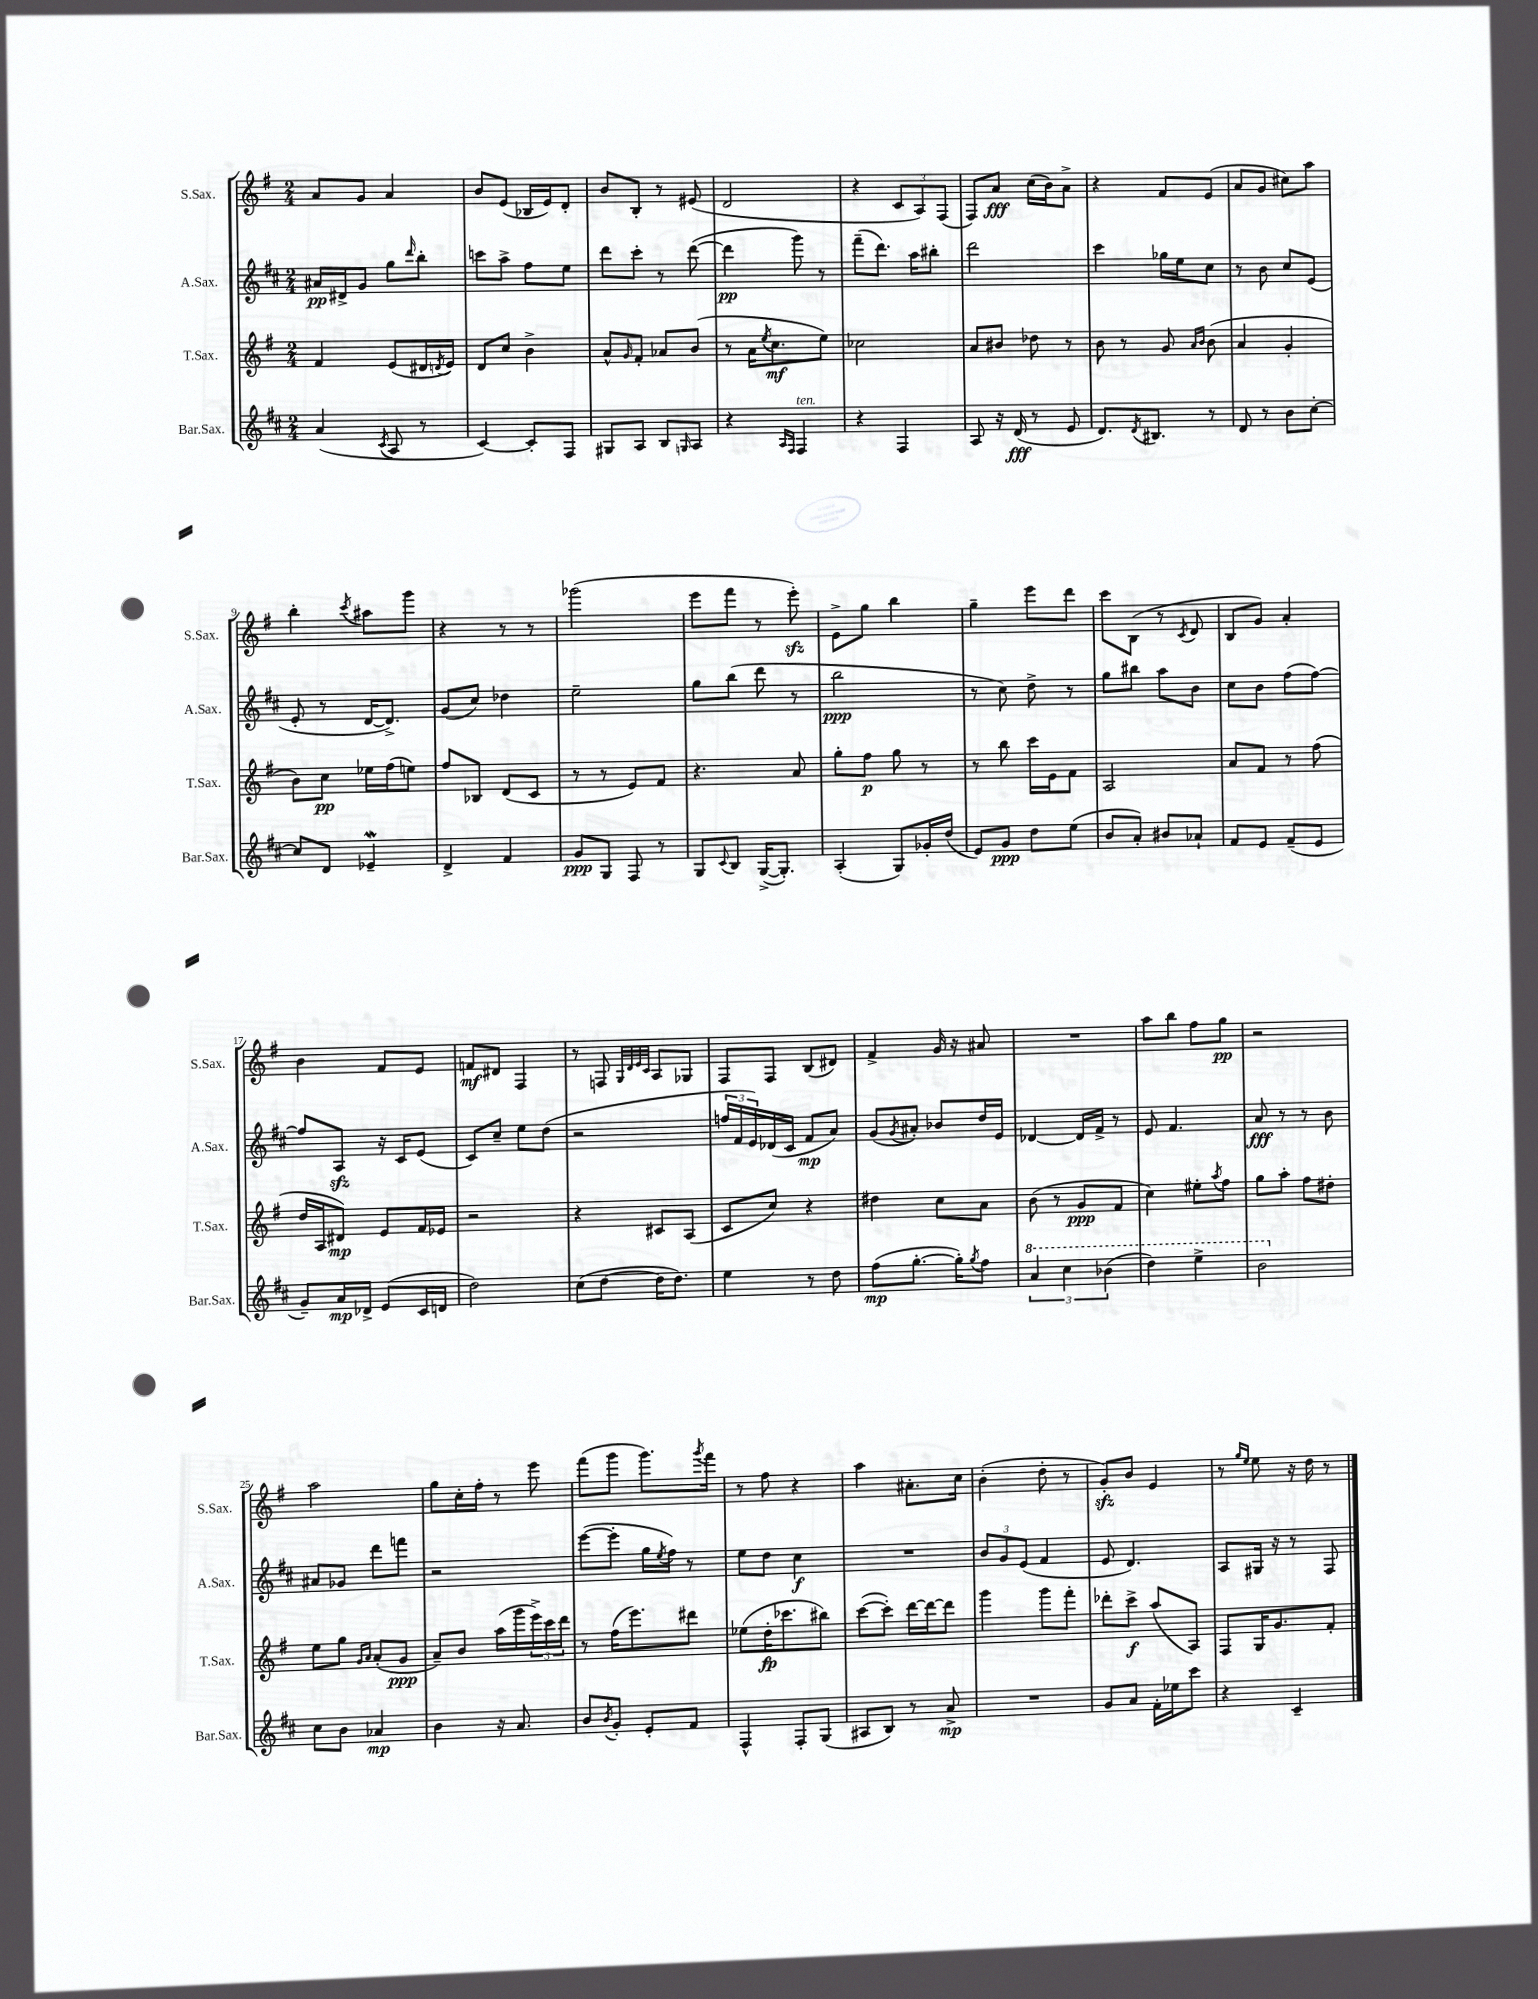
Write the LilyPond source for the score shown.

<<
\new StaffGroup <<
\new Staff = "s0" \with { instrumentName = "S.Sax." shortInstrumentName = "S.Sax." } {
    \clef treble \key g \major \numericTimeSignature \time 2/4
    a'8 g'8 a'4 |
    b'8 e'8( bes16 e'16) d'8-. |
    b'8 b8-. r8 eis'8( |
    d'2 |
    r4 \tuplet 3/2 { c'8 a8) fis8( } |
    fis8) a'8\fff c''16( b'16) a'8-> |
    r4 fis'8 e'8( |
    a'8 g'8 cis''8) a''8 |
    b''4-. \acciaccatura { c'''8 } ais''8 g'''8 |
    r4 r8 r8 |
    ges'''2( |
    e'''8 fis'''8 r8 e'''8-.\sfz) |
    e'8-> g''8 b''4 |
    g''4-- e'''8 d'''8 |
    c'''8 b8( r8 \acciaccatura { c'8 } d'8 |
    b8 g'8) a'4-. |
    b'4 fis'8 e'8 |
    f'8\mf dis'8 fis4 |
    r8 f8 \grace { g32 d'32 e'32 c'32 } a8 ges8 |
    fis8 fis8 b8( dis'8) |
    fis'4-> g'16 r16 ais'8 |
    R2 |
    a''8 b''8 fis''8 g''8\pp |
    r2 |
    a''2 |
    g''8 c''16-. fis''16-. r8 e'''8 |
    fis'''8( g'''8 g'''8.) \acciaccatura { g'''8 } fis'''16 |
    r8 fis''8 r4 |
    a''4 ais'8.-. c''16 |
    b'4-.( d''8-. r8 |
    g'8-.\sfz) b'8 e'4 |
    r8 \grace { g''16 e''16 } e''8 r16 d''16 r8 \bar "|." |
}
\new Staff = "s1" \with { instrumentName = "A.Sax." shortInstrumentName = "A.Sax." } {
    \clef treble \key d \major \numericTimeSignature \time 2/4
    ais'16\pp dis'16-> g'8 g''8 \grace { d'''16 } b''8-. |
    c'''8 a''8-> fis''8 e''8 |
    d'''8 cis'''8-. r8 d'''8~( |
    d'''4\pp g'''8) r8 |
    fis'''8--( d'''8.) a''16 bis''8-. |
    d'''2 |
    cis'''4 ges''16 e''16 cis''8 |
    r8 b'8 cis''8 e'8( |
    e'8-. r8 d'16~ d'8.->) |
    g'8( cis''8) des''4 |
    e''2-- |
    g''8 b''8( d'''8 r8 |
    b''2\ppp |
    r8 cis''8) d''8-> r8 |
    g''8 bis''8 a''8 b'8 |
    cis''8 b'8 fis''8( fis''8~) |
    fis''8 a8\sfz r16 cis'16 e'8( |
    cis'8) cis''8-- e''8 d''8( |
    r2 |
    \tuplet 3/2 { f''16 fis'16 e'16) } des'16( cis'16 fis'8\mp a'8) |
    g'8( \acciaccatura { g'8 } ais'8-.) bes'8 d''16 e'16 |
    des'4~ des'16 fis'16-> r8 |
    e'8 fis'4. |
    a'8\fff r8 r8 b'8 |
    ais'8 ges'8 d'''8 f'''8 |
    r2 |
    e'''8~( e'''8-. g''16 \acciaccatura { e''8 } fis''16) r8 |
    e''8 d''8 cis''4\f |
    R2 |
    \tuplet 3/2 { b'8 g'8 e'8( } fis'4 |
    e'8 d'4.) |
    a8 gis16 r16 r8 fis8 \bar "|." |
}
\new Staff = "s2" \with { instrumentName = "T.Sax." shortInstrumentName = "T.Sax." } {
    \clef treble \key g \major \numericTimeSignature \time 2/4
    fis'4 e'8( dis'16 \acciaccatura { d'8 } e'16) |
    d'8 c''8 b'4-> |
    a'8-^ \grace { g'16 } fis'8-. aes'8 b'8( |
    r8 a'16 \acciaccatura { e''8 } c''8.\mf e''8) |
    ces''2 |
    a'8 bis'8 des''8 r8 |
    b'8 r8 g'8 \grace { a'16 b'16 } b'8( |
    a'4 g'4-. |
    b'8) c''8\pp ees''16 fis''16( e''8) |
    fis''8 bes8 d'8( c'8 |
    r8 r8 e'8) fis'8 |
    r4. a'8 |
    g''8-. fis''8\p g''8 r8 |
    r8 b''8 c'''16 e'16 fis'8 |
    a2 |
    a'8 fis'8 r8 fis''8( |
    d''16 a16 dis'8\mp) e'8 fis'16 ees'16 |
    r2 |
    r4 cis'8 a8( |
    c'8 c''8) r4 |
    dis''4 c''8 a'8 |
    b'8( r8 g'8\ppp fis'8 |
    c''4) eis''8-. \acciaccatura { a''8 } fis''8 |
    g''8 a''8-. fis''8 dis''8-. |
    e''8 g''8 \grace { g'16 a'16 } a'8-.( g'8\ppp |
    a'8--) b'8 a''16( g'''16 \tuplet 3/2 { e'''16->) c'''16 d'''16 } |
    r8 fis''16( e'''8.) dis'''8 |
    ees''8( d''16-.\fp ces'''8. bis''8) |
    c'''8~( c'''8-.) d'''16~ d'''16~ d'''8 |
    g'''4 g'''8 fis'''8-. |
    des'''8-. c'''8->\f a''8( a8) |
    fis8 g16 g'8. fis'8-. \bar "|." |
}
\new Staff = "s3" \with { instrumentName = "Bar.Sax." shortInstrumentName = "Bar.Sax." } {
    \clef treble \key d \major \numericTimeSignature \time 2/4
    a'4( \acciaccatura { cis'8 } a8 r8 |
    cis'4~) cis'8-. fis8 |
    gis8 a8 b8 \grace { g16 } a8 |
    r4 \grace { a16 fis16 } fis4^\markup { \italic "ten." } |
    r4 fis4 |
    a8 r16 d'16\fff( r8 e'8 |
    d'8.) \acciaccatura { d'8 } bis8. r8 |
    d'8 r8 b'8 cis''8~-. |
    cis''8 d'8 ees'4--\mordent |
    d'4-> fis'4 |
    g'8\ppp g8 fis8 r8 |
    g8 \appoggiatura { cis'8 } b8 g16~->( g8.-.) |
    a4-.( g8) ges'16-. d''16( |
    e'8) g'8\ppp d''8 e''8( |
    b'8 a'8-.) bis'8 aes'8-! |
    fis'8 e'8 fis'8--( e'8 |
    g'8--) a'16\mp des'16-> e'8( cis'16 d'16 |
    d''2) |
    cis''8( d''8~ d''16 d''8.) |
    e''4 r8 d''8 |
    fis''8\mp( g''8.~-. g''16-.) \acciaccatura { g''8 } fis''8 |
    \tuplet 3/2 { \ottava #1 a''4 cis'''4 bes''4( } |
    d'''4) e'''4-> |
    b''2 \ottava #0 |
    cis''8 b'8 aes'4\mp |
    b'4 r16 a'8. |
    b'8 \acciaccatura { b'8 } g'8-. e'8-. fis'8 |
    fis4-^ fis8-. g8( |
    ais8 b8) r8 a'8->\mp |
    R2 |
    g'8 a'8 fis'16-. ees''16 cis'''8 |
    r4 cis'4-- \bar "|." |
}
>>
>>
